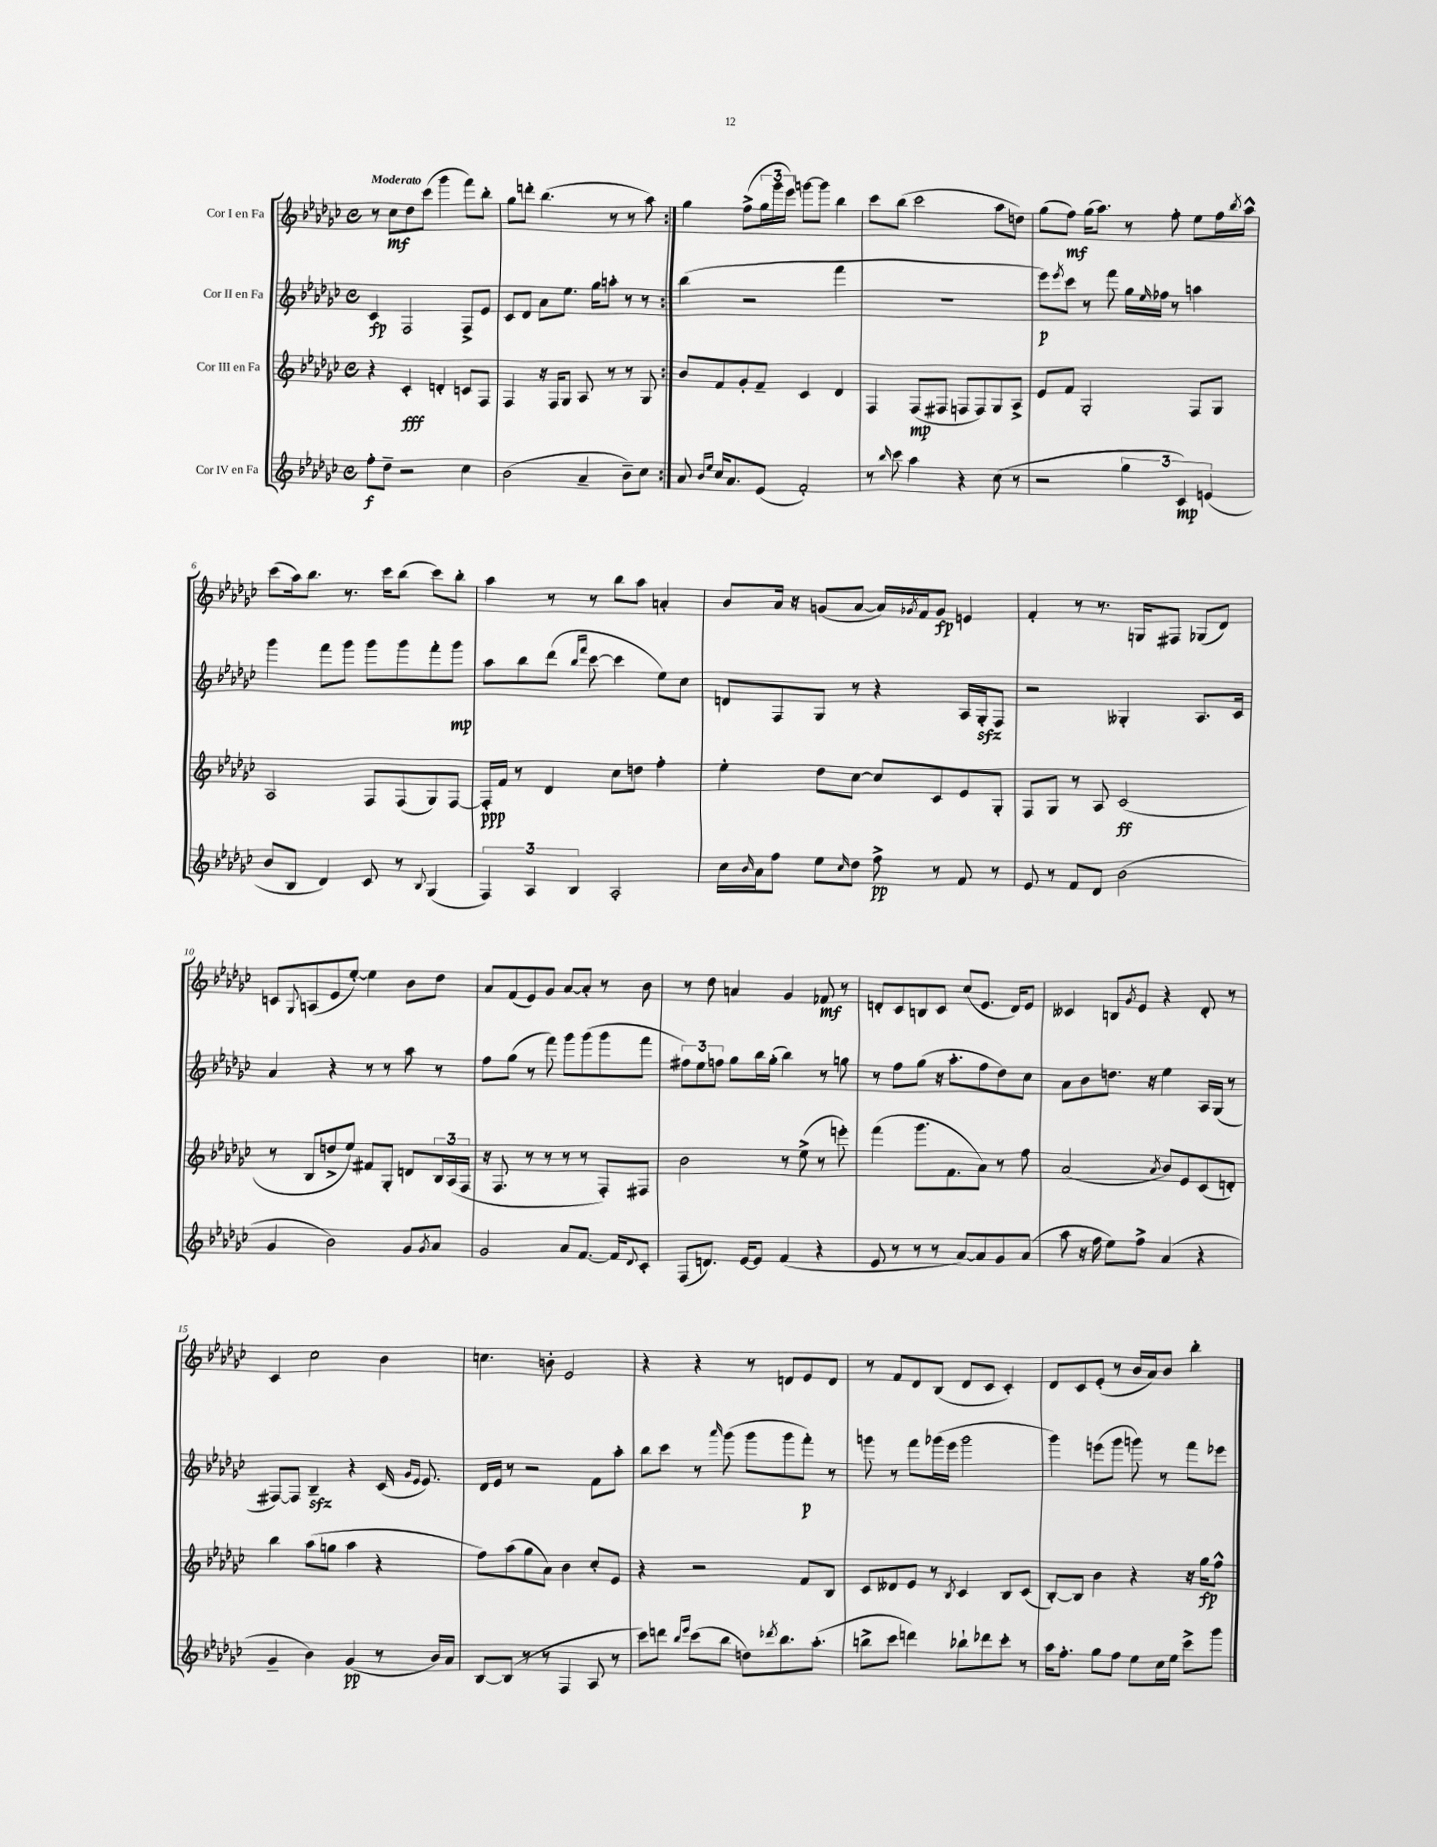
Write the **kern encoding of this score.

**kern	**kern	**kern	**kern
*staff4	*staff3	*staff2	*staff1
*clefG2	*clefG2	*clefG2	*clefG2
*k[b-e-a-d-g-c-]	*k[b-e-a-d-g-c-]	*k[b-e-a-d-g-c-]	*k[b-e-a-d-g-c-]
*M4/4	*M4/4	*M4/4	*M4/4
*met(c)	*met(c)	*met(c)	*met(c)
8ff'\L	4r	4c-/	8r
8dd-~\J	.	.	8cc-\L
2r	4c-'/	2F/	8dd-\
.	.	.	(8ccc-\J
.	4d'/	.	4ggg-\
4cc-\	8c/L	8F^/L	8fff\L)
.	8F/J	8e-/J	8bb-'\J
=	=	=	=
(2b-\	4F/	8c-/L	8gg-\L
.	.	8d-/J	8ddd'\J
.	16r	8a-\L	(4.bb-\
.	16F/LK	.	.
.	8G-/J	8.ee-\J	.
4a-~/	8A-/	.	.
.	.	16gg-\LK	.
.	8r	8aa'\J	8r
8b-~\L)	8r	8r	8r
8cc-\J	8G-/	8r	8aa-\)
=:|!	=:|!	=:|!	=:|!
8a-/	8b-/L	(4bb-\	4gg-\
16qqb-/LL	.	.	.
16qqee-/JJ	.	.	.
16cc-/LK	8f/	.	.
8.a-/	.	.	.
.	8g-'/	2r	(8ff^\L
(8e-/J	8f~/J	.	24gg-\L
.	.	.	24ggg-\
.	.	.	24eee-\JJ)
2f'/)	4c-/	.	[8ggg\L
.	.	.	8ggg\]J
.	4d-/	4fff\	4bb-\
=	=	=	=
8r	4F/	1r	8ccc-\L
16qqbb-/	.	.	.
8ccc-\	.	.	(8bb-\J
4aa-\	(8F/L	.	2ccc-\
.	8F#/J	.	.
4r	8F/L	.	.
.	8F/)	.	.
(8cc-\	8G-/	.	8aa-\L
8r	8A-^/J	.	8dd\J)
=	=	=	=
2r	8e-/L	8eee-\L)	(8gg-\L
.	.	8qeee-/	.
.	8f/J	8ccc-\J	8ff\J)
.	2G-'/	8r	(16gg-\LK
.	.	.	8.aa-\J)
.	.	8fff\	.
6gg-\	.	16gg-\LL	8r
.	.	16qqee-/	.
.	.	16ff-\JJ	.
.	.	8r	8ff'\
6c-/)	.	.	.
.	8F/L	4aa\	8ee-\L
(6e/	.	.	.
.	8G-/J	.	16ff\L
.	.	.	8qbb-/
.	.	.	16aa-^^\JJ
=	=	=	=
8b-/L	2A-/	4ggg-\	(8ccc-\L
8B-/J	.	.	16aa-\k)
.	.	.	8.bb-\J
4d-/)	.	8fff\L	.
.	.	8ggg-\J	8.r
8c-/	8F/L	8ggg-\L	.
.	.	.	16ccc-\LK
8r	(8F/	8ggg-\	(8bb-\J
8qqB-/	.	.	.
(4G-/	8G-/)	8fff'\	8ccc-\L)
.	[8F/J	8ggg-\J	8bb-'\J
=	=	=	=
6F/)	16F'/]LL	8aa-\L	4aa-\
.	16f/JJ	.	.
.	8r	8bb-\	.
6A-/	.	.	.
.	4d-/	(8ddd-\J	8r
6B-/	.	.	.
.	.	16qqbb-/LL	.
.	.	16qqfff/JJ	.
.	.	[8ccc-\	8r
2A-'/	8cc-\L	4ccc-\]	8bb-\L
.	8dd\J	.	8aa-\J
.	4ff'\	8ee-\L)	4a'/
.	.	8cc-\J	.
=	=	=	=
16cc-\LL	4ee-'\	8d/L	8b-/L
16qqb-/	.	.	.
16a-\J	.	.	.
8ff\J	.	8F/	16a-/Jk
.	.	.	16r
8ee-\L	8dd-\L	8G-/J	(8g/L
16qqcc-/	.	.	.
8dd-\J	[8cc-\J	8r	[8a-/J
8ff^\	8cc-/]L	4r	16a-/]LL)
.	.	.	8qg-/
.	.	.	16f/J
8r	8c-/	.	8g-/J
8f/	8e-/	16A-/LL	4e/
.	.	16G-'/J	.
8r	8G-'/J	8F/J	.
=	=	=	=
8e-/	8F/L	2r	4f'/
8r	8G-/J	.	.
8f/L	8r	.	8r
8d-/J	8A-/	.	8.r
(2b-\	(2c-/	4G--'/	.
.	.	.	16G/LK
.	.	.	8F#/J
.	.	8.A-/L	(8G-/L
.	.	.	8d-/J)
.	.	16c-/Jk	.
=	=	=	=
4g-/	8r	4a-/	8c/L
.	.	.	8qqG-/
.	8B-/L	.	(8A/
2b-\)	8dd^/	4r	8e-/
.	8ee-/J)	.	[8ee-'/J)
.	8f#/L	8r	4ee-\]
.	8G-'/J	8r	.
8g-/L	8d/L	8aa-\	8b-\L
8qg-/	.	.	.
8a-/J	24B-/L	8r	8dd-\J
.	(24A-/	.	.
.	24F/JJ	.	.
=	=	=	=
2g-/	16r	8ff\L	8a-/L
.	8.F/	.	.
.	.	(8gg-\J	(8f/
.	8r	8r	8e-/)
.	8r	8fff\)	8g-/J
8a-/L	8r	8ggg-\L	[8a-/L
[8.f/J	8r	(8ggg-\	8a-'/]J
.	8F'/L)	8ggg-\	8r
16f/]LK	.	.	.
8qqd-/	.	.	.
8c-'/J	8F#/J	8fff\J	8b-\
=	=	=	=
(8F/L	2b-\	12ff#\L)	8r
.	.	12ee-\	.
8.d/J)	.	.	8dd-\
.	.	12ff\J	.
.	.	8gg-\L	4a/
[16e-/LK	.	.	.
8e-/]J	.	16bb-\L	.
.	.	(16gg-'\JJ	.
(4f/	8r	4bb-\)	4g-/
.	(8ee-^\	.	.
4r	8r	8r	8f-/
.	8eee'\)	8gg\	8r
=	=	=	=
8e-/	(4fff\	8r	8d'/L
8r	.	8ff\L	8c-/
8r	8.ggg-\L	(8gg-\J	8B/
8r	.	16r	8c-/J
.	8.f\	8.aa-'\L	.
[8a-/L)	.	.	(8cc-/L
8a-/]	8a-\J)	8ff\	8.e-/J
8g-/	8r	8dd-\)	.
.	.	.	16d/LK)
(8a-/J	8ff\	8cc-\J	8e-/J
=	=	=	=
8aa-\	(2a-/	8a-\L	4c--/
16r	.	8b-\	.
16ff\	.	.	.
8ee-\L)	.	8.dd\J	8B/L
.	.	.	8qg-/
8ff^\J	.	.	8e-/J
.	.	16r	.
.	8qa-/	.	.
(4a-/	8b-/L)	4ee-\	4r
.	8e-/	.	.
4r	(8c-/	16A-/LL	8d-'/
.	.	(16G-/JJ	.
.	8d'/J)	8r	8r
=	=	=	=
4g-~/	4bb-\	[8F#/L)	4c-/
.	.	8F#/]J	.
4b-\)	(8aa-\L	4B-~/	2cc-\
.	8gg\J	.	.
(4g-/	4aa-\	4r	.
8r	4r	(16c-/	4b-\
.	.	16qqg-/LL	.
.	.	16qqe-/JJ	.
.	.	8.e-/)	.
16b-/LL)	.	.	.
16a-/JJ	.	.	.
=	=	=	=
[8B-/L	8ff\L)	16d-/LL	4.cc\
.	.	16e-/JJ	.
(8B-/]J	(8aa-\	8r	.
8r	8gg-\	2r	.
8r	8a-\J)	.	8b'\
4F/	4b-\	.	2e-/
8A-/	8cc-'/L	8f\L	.
8r	8e-/J	8aa-'\J	.
=	=	=	=
8ccc-\L)	4r	8bb-\L	4r
8ddd\J	.	8ccc-\J	.
16qqbb-/LL	.	.	.
16qqeee-/JJ	.	.	.
(8ccc-\L	2r	8r	4r
.	.	16qqaaa-/	.
8bb-\J	.	(8ggg-\	.
8dd\L)	.	8ggg-\L	8r
8qddd-/	.	.	.
8.bb-\	.	8ggg-\	8d/L
.	8f/L	8fff'\J)	8e-/
(8.aa-'\J	.	.	.
.	8B-/J	8r	8d/J
=	=	=	=
8bb^\L	8c-/L	8ggg\	8r
8ccc-\J	8d--/	8r	8f/L
4ddd\)	8e-/J	8fff\L	8d-/
.	8r	(16ggg-\L	(8B-/J
.	.	16eee-\JJ	.
.	8qB-/	.	.
8bb-`\L	4c-/	2ggg-\	8d-/L
8ddd-\	.	.	8c-/J
8ccc-'\J	8B-/L	.	4c-'/)
8r	(8c-/J	.	.
=	=	=	=
16aa-\LK	[8B-'/L)	4ggg-\)	8d-/L
8.ff'\J	.	.	.
.	8B-/]J	.	8c-/
8gg-\L	4b-\	(8eee\L	(8e-'/J
8ff\J	.	8ggg-\J	8r
8ee-\L	4r	8ggg\)	16b-/LL
.	.	.	16a-/J)
16cc-\L	.	8r	8b-/J
16ee-\JJ	.	.	.
8ccc-^\L	16r	8fff\L	4bb-'\
.	16gg-\LK	.	.
8ggg-\J	8ff^^\J	8eee-\J	.
==	==	==	==
*-	*-	*-	*-
